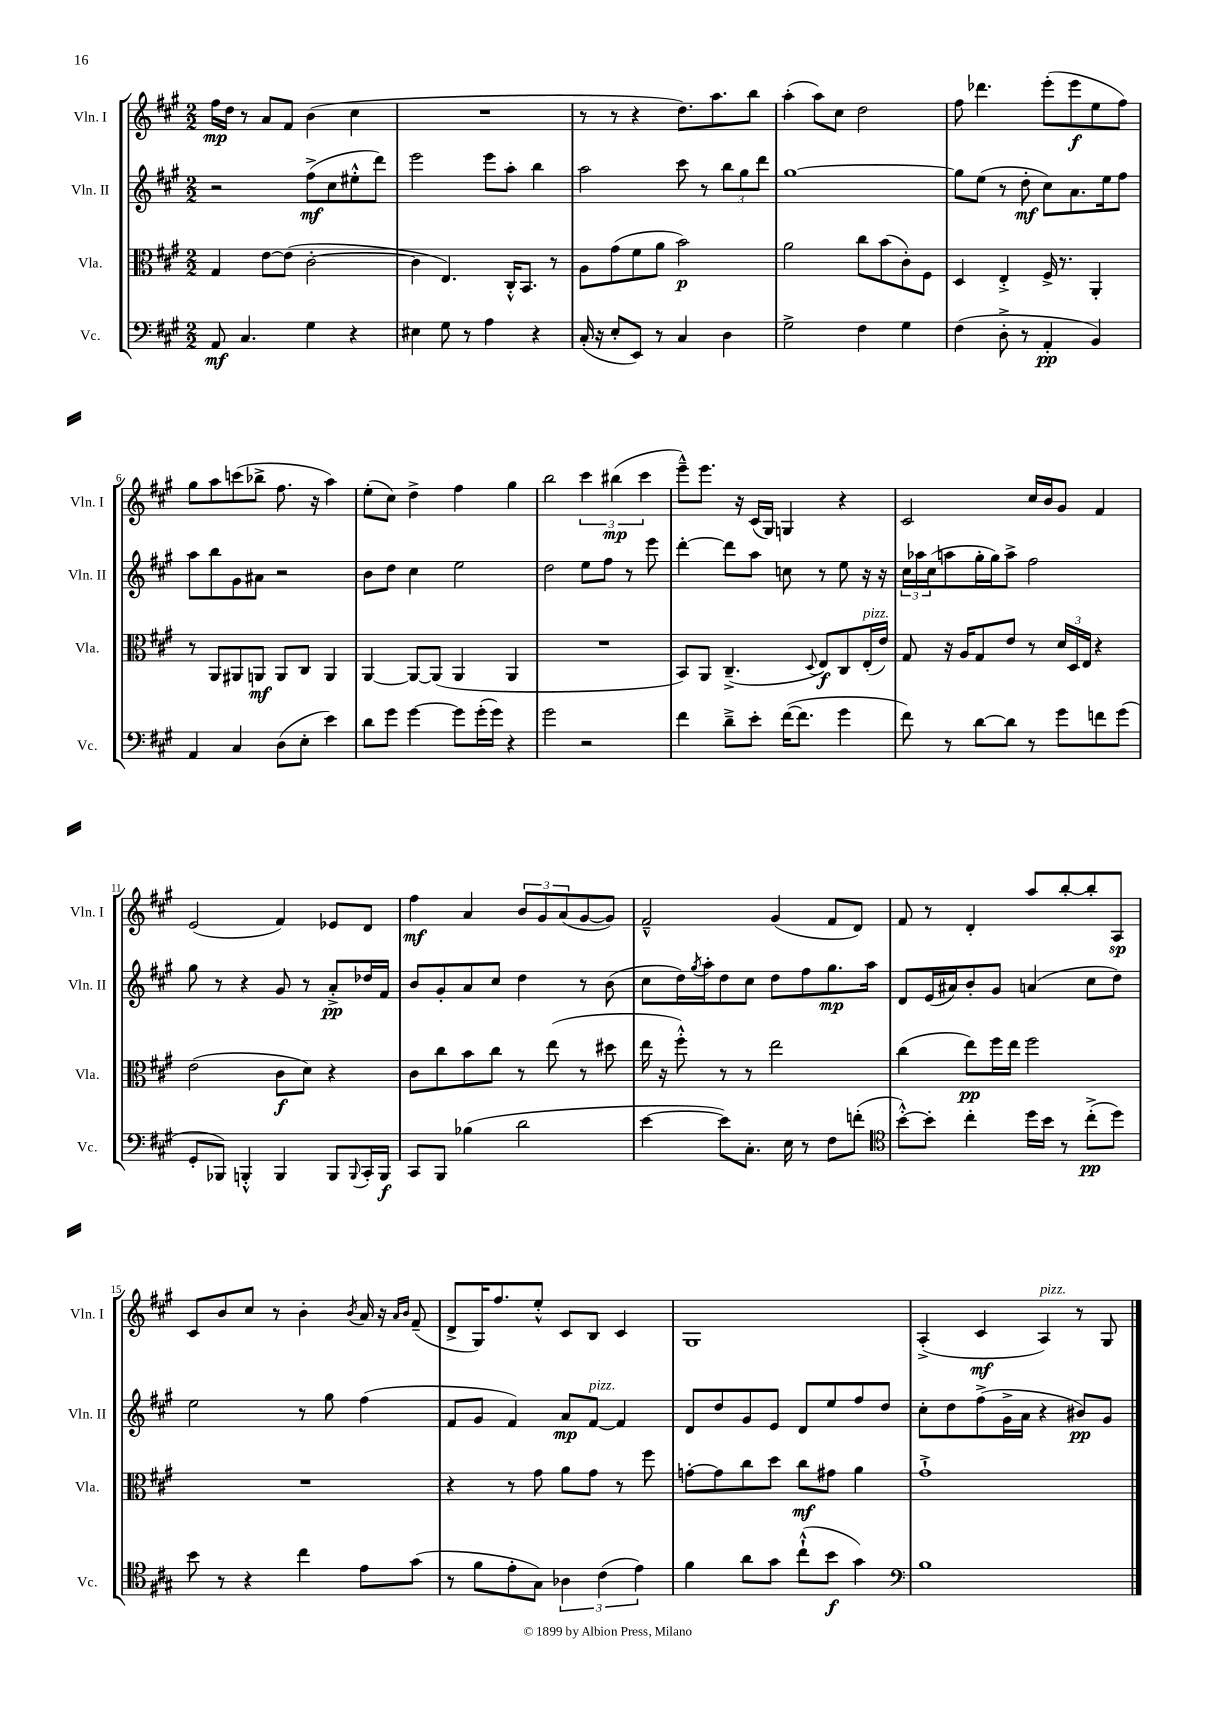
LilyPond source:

<<
\new StaffGroup <<
\new Staff = "s0" \with { instrumentName = "Vln. I" shortInstrumentName = "Vln. I" } {
    \clef treble \key a \major \numericTimeSignature \time 2/2
    fis''16\mp d''16 r8 a'8 fis'8 b'4( cis''4 |
    R1 |
    r8 r8 r4 d''8.) a''8. b''8 |
    a''4-.( a''8) cis''8 d''2 |
    fis''8 des'''4. e'''8-.( e'''8\f e''8 fis''8) |
    gis''8 a''8 c'''8( bes''8-> fis''8. r16 a''4) |
    e''8-.( cis''8) d''4-> fis''4 gis''4 |
    b''2 \tuplet 3/2 { cis'''4 bis''4\mp( cis'''4 } |
    e'''8---^) e'''8. r16 cis'16( gis16) g4 r4 |
    cis'2 cis''16 b'16 gis'8 fis'4 |
    e'2( fis'4) ees'8 d'8 |
    fis''4\mf a'4 \tuplet 3/2 { b'8 gis'8 a'8( } gis'8~ gis'8) |
    fis'2---^ gis'4( fis'8 d'8) |
    fis'8 r8 d'4-. a''8 b''8~-. b''8-. a8\sp |
    cis'8 b'8 cis''8 r8 b'4-. \acciaccatura { b'8 } a'16 r16 \grace { a'16 b'16 } fis'8--( |
    d'8-> gis16) fis''8. e''8-.-^ cis'8 b8 cis'4 |
    gis1 |
    a4-.->( cis'4\mf a4^\markup { \italic "pizz." }) r8 gis8 \bar "|." |
}
\new Staff = "s1" \with { instrumentName = "Vln. II" shortInstrumentName = "Vln. II" } {
    \clef treble \key a \major \numericTimeSignature \time 2/2
    r2 fis''8->\mf( cis''8 eis''8-.-^ d'''8) |
    e'''2 e'''8 a''8-. b''4 |
    a''2 cis'''8 r8 \tuplet 3/2 { b''8 gis''8 d'''8 } |
    gis''1~ |
    gis''8 e''8( r8 d''8-.\mf cis''8) a'8. e''16 fis''8 |
    a''8 b''8 gis'8 ais'8 r2 |
    b'8 d''8 cis''4 e''2 |
    d''2 e''8 fis''8 r8 e'''8 |
    d'''4~-. d'''8 a''8 c''8 r8 e''8 r16 r16 |
    \tuplet 3/2 { cis''16 aes''16 cis''16( } a''8 gis''16-. gis''16) a''8-> fis''2 |
    gis''8 r8 r4 gis'8 r8 a'8-.->\pp des''16 fis'16 |
    b'8 gis'8-. a'8 cis''8 d''4 r8 b'8( |
    cis''8 d''16) \acciaccatura { gis''8 } a''16-. d''8 cis''8 d''8 fis''8 gis''8.\mp a''16 |
    d'8 e'16( ais'16) b'8-. gis'8 a'4( cis''8 d''8) |
    e''2 r8 gis''8 fis''4( |
    fis'8 gis'8 fis'4) a'8\mp fis'8~^\markup { \italic "pizz." } fis'4 |
    d'8 d''8 gis'8 e'8 d'8 e''8 fis''8 d''8 |
    cis''8-. d''8 fis''8->( gis'16-> a'16 r4 bis'8\pp) gis'8 \bar "|." |
}
\new Staff = "s2" \with { instrumentName = "Vla." shortInstrumentName = "Vla." } {
    \clef alto \key a \major \numericTimeSignature \time 2/2
    gis4 e'8~ e'8( cis'2~-. |
    cis'4 e4.) cis16-.-^ b,8. r8 |
    a8 gis'8( fis'8 a'8 b'2\p) |
    a'2 cis''8 b'8( cis'8-.) fis8 |
    d4 e4-.-> fis16-> r8. a,4-. |
    r8 a,8 ais,8 a,8\mf a,8 cis8 a,4 |
    a,4~ a,8~ a,8( a,4 a,4 |
    R1 |
    b,8) a,8 cis4.--->( \appoggiatura { d8 } e8\f) cis8 e16-.^\markup { \italic "pizz." }( e'16) |
    gis8 r16 a16 gis8 e'8 r8 \tuplet 3/2 { d'16 d16 e16 } r4 |
    e'2( cis'8\f d'8) r4 |
    cis'8 cis''8 b'8 cis''8 r8 e''8( r8 dis''8 |
    e''16 r16 fis''8-.-^) r8 r8 e''2 |
    cis''4( e''8\pp) fis''16 e''16 fis''2 |
    R1 |
    r4 r8 gis'8 a'8 gis'8 r8 fis''8 |
    g'8~-. g'8 cis''8 d''8 cis''8\mf gis'8 a'4 |
    gis'1-!-> \bar "|." |
}
\new Staff = "s3" \with { instrumentName = "Vc." shortInstrumentName = "Vc." } {
    \clef bass \key a \major \numericTimeSignature \time 2/2
    a,8\mf cis4. gis4 r4 |
    eis4 gis8 r8 a4 r4 |
    cis16-.( r16 e8-. e,8) r8 cis4 d4 |
    gis2-> fis4 gis4 |
    fis4( d8-.-> r8 a,4-.\pp b,4) |
    a,4 cis4 d8( e8-. e'4) |
    d'8 gis'8 gis'4~ gis'8 gis'16-.( gis'16) r4 |
    gis'2 r2 |
    fis'4 d'8---> e'8-. fis'16~( fis'8. gis'4 |
    fis'8) r8 d'8~ d'8 r8 gis'8 f'8 gis'8( |
    gis,8-. bes,,8) b,,4-.-^ b,,4 b,,8 \appoggiatura { b,,8 } cis,16-. b,,16\f |
    cis,8 b,,8 bes4( d'2 |
    e'4~ e'8) cis8.-. e16 r8 fis8 f'8-.( |
    \clef tenor b'8~-.-^) b'8-. cis''4-. d''16 b'16 r8 cis''8-.->\pp( d''8) |
    b'8 r8 r4 cis''4 e'8 gis'8( |
    r8 fis'8 e'8-. gis8) \tuplet 3/2 { aes4 cis'4( e'4) } |
    fis'4 a'8 gis'8 cis''8-!-^( b'8\f gis'4) |
    \clef bass b1 \bar "|." |
}
>>
>>
